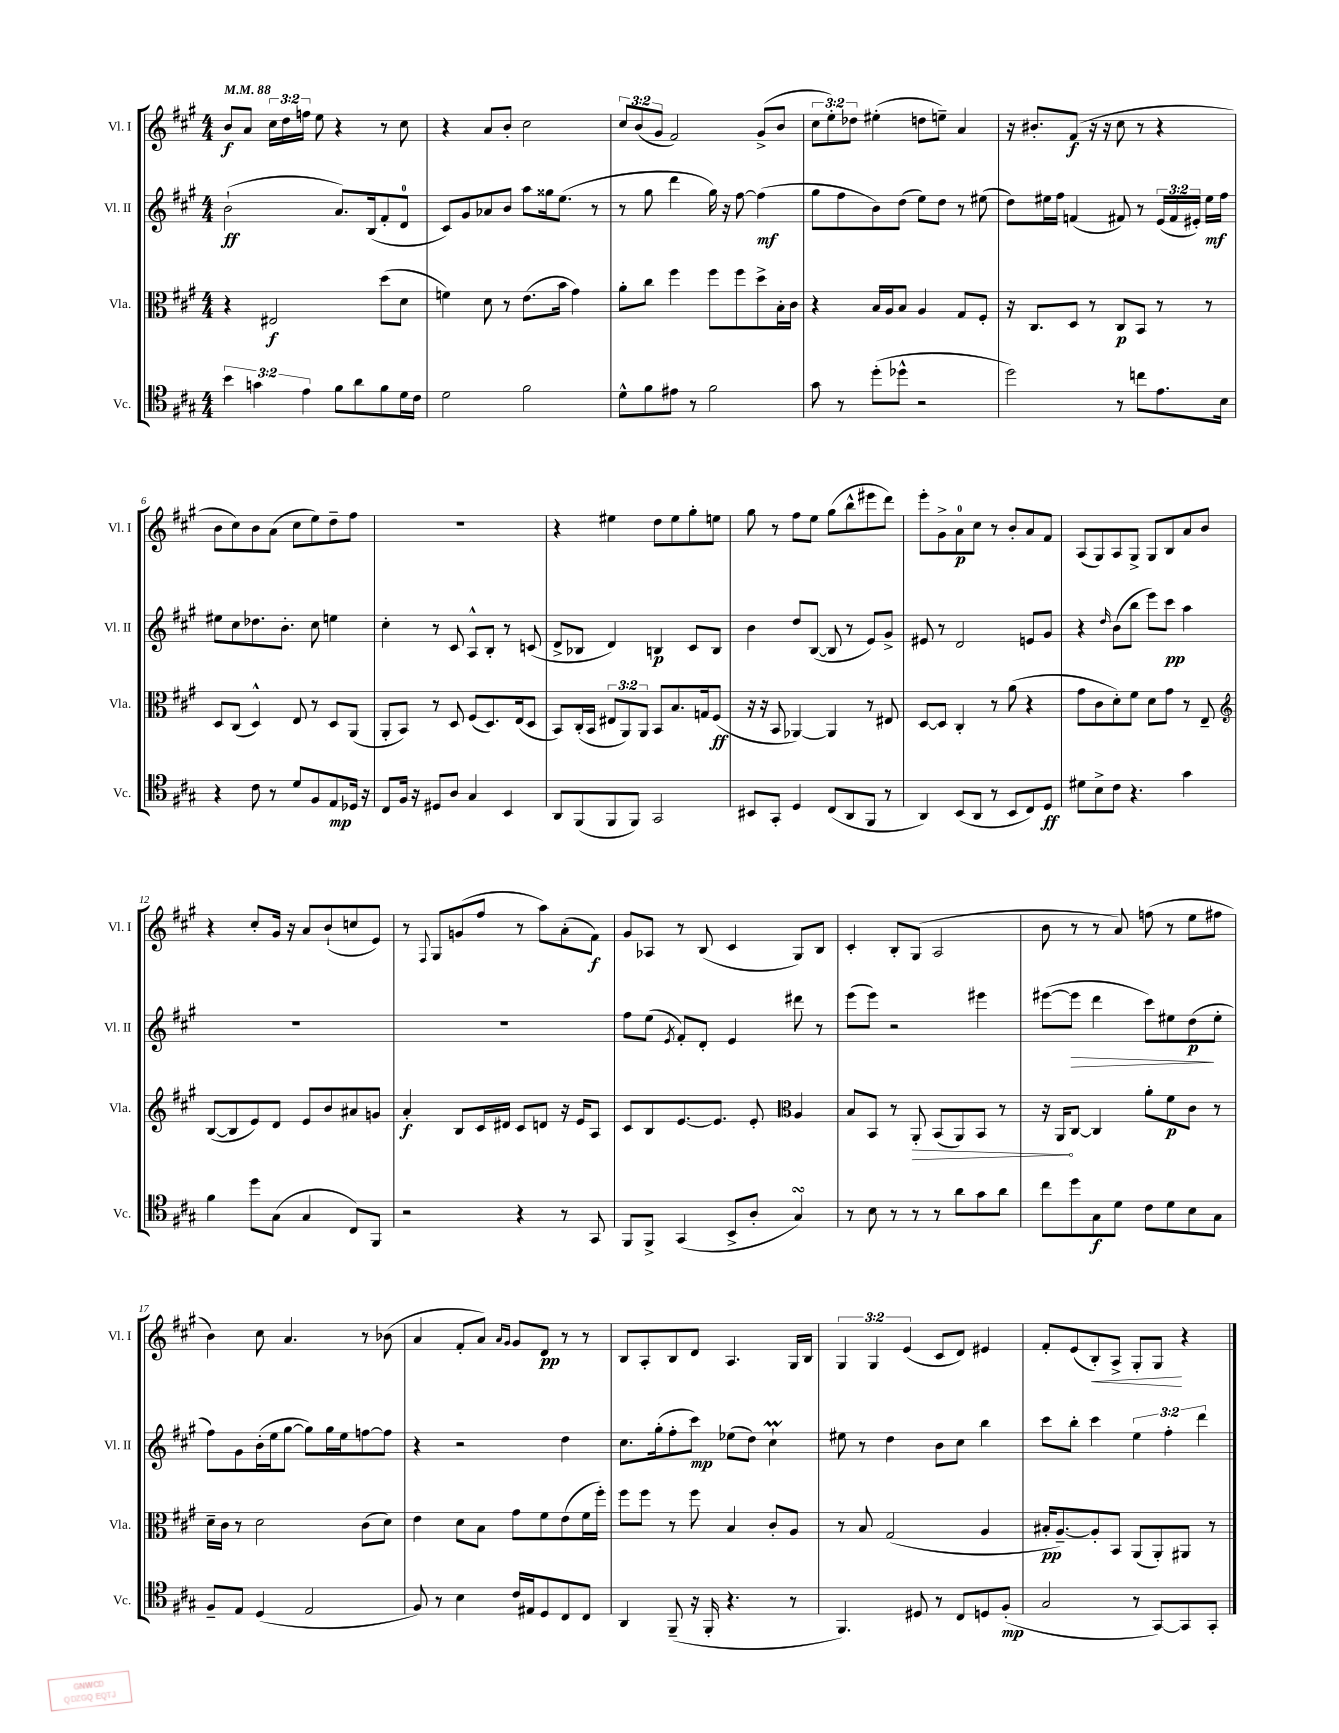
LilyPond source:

<<
\new StaffGroup <<
\new Staff = "s0" \with { instrumentName = "Vl. I" shortInstrumentName = "Vl. I" } {
    \clef treble \key a \major \numericTimeSignature \time 4/4 \override Staff.TupletNumber.text = #tuplet-number::calc-fraction-text \tempo 4 = 88
    \autoBeamOff b'8[\f a'8] \tuplet 3/2 { cis''16[ d''16 f''16] } e''8 r4 r8 cis''8 |
    r4 a'8[ b'8]-. cis''2 |
    \tuplet 3/2 { cis''8[ b'8( gis'8] } fis'2) gis'8[->( b'8] |
    \tuplet 3/2 { cis''8[ e''8-.) des''8] } eis''4-.( d''8[ e''8]--) a'4 |
    r16 bis'8.[-. fis'8]\f( r16 r16 cis''8 r8 r4 |
    b'8[ cis''8) b'8 a'8]( cis''8[ e''8) d''8-- fis''8] |
    R1 |
    r4 eis''4 d''8[ eis''8 gis''8-. e''8] |
    gis''8 r8 fis''8[ e''8] gis''8[( b''8-^ eis'''8 d'''8]) |
    e'''8[-. gis'8-> a'8-0\p cis''8] r8 b'8[-. a'8 fis'8] |
    a8[( gis8) a8 gis8]-> gis8[ b8 a'8 b'8] |
    r4 cis''8[-. gis'16] r16 a'8[ b'8-!( c''8 e'8]) |
    r8 \appoggiatura { fis8 } gis8[ g'8( fis''8] r8 a''8[) a'8-.( fis'8]\f) |
    gis'8[ aes8] r8 b8( cis'4 gis8[) b8] |
    cis'4-. b8[-. gis8]( a2 |
    b'8 r8 r8 a'8) f''8( r8 e''8[ fis''8] |
    b'4) cis''8 a'4. r8 bes'8( |
    a'4 fis'8[-. a'8]) \grace { a'16[ gis'16] } gis'8[ d'8]\pp r8 r8 |
    b8[ a8-. b8 d'8] a4. gis16[ b16] |
    \tuplet 3/2 { gis4 gis4 e'4( } cis'8[ d'8]) eis'4 |
    fis'8[-. e'8( b8-.\<) a8]-> gis8[-. gis8]\! r4 \bar "|." |
}
\new Staff = "s1" \with { instrumentName = "Vl. II" shortInstrumentName = "Vl. II" } {
    \clef treble \key a \major \numericTimeSignature \time 4/4 \override Staff.TupletNumber.text = #tuplet-number::calc-fraction-text
    \autoBeamOff b'2-!\ff( a'8.[) b16( fis'8-. d'8]-0 |
    cis'8[) gis'8 aes'8 b'8] a''8[ gisis''16 e''8.]( r8 |
    r8 gis''8 d'''4 gis''16) r16 fis''8~ fis''4\mf( |
    gis''8[ fis''8 b'8) d''8]( e''8[) d''8] r8 eis''8( |
    d''8[) eis''16 fis''16] f'4( fis'8) r8 \tuplet 3/2 { e'16[( fis'16 eis'16]-.) } eis''16[\mf fis''16] |
    eis''8[ cis''8 des''8. b'8.]-. cis''8 e''4 |
    cis''4-. r8 cis'8 a8[-^ b8]-. r8 c'8( |
    d'8[-> bes8] d'4) b4\p cis'8[ b8] |
    b'4 d''8[ b8]~( b8 r8 e'8[) gis'8]-> |
    eis'8 r8 d'2 e'8[ gis'8] |
    r4 \grace { d''16 } b'8[( b''8] e'''8[) cis'''8]\pp a''4 |
    R1 |
    R1 |
    fis''8[ e''8]( \acciaccatura { e'8 } fis'8[-.) d'8]-. e'4 dis'''8 r8 |
    e'''8[( e'''8]) r2 eis'''4 |
    eis'''8[~( eis'''8]\> d'''4 cis'''8[) eis''8 d''8\p\!( eis''8]-. |
    fis''8[) gis'8 b'16-.( e''16 gis''8]~ gis''8[) gis''16 e''16 f''8~ f''8] |
    r4 r2 d''4 |
    cis''8.[ gis''16-.( fis''8-. cis'''8]\mp) ees''8[( d''8]) cis''4-!\prall |
    eis''8 r8 d''4 b'8[ cis''8] b''4 |
    cis'''8[ b''8]-. cis'''4 \tuplet 3/2 { e''4 fis''4-. d'''4 } \bar "|." |
}
\new Staff = "s2" \with { instrumentName = "Vla." shortInstrumentName = "Vla." } {
    \clef alto \key a \major \numericTimeSignature \time 4/4 \override Staff.TupletNumber.text = #tuplet-number::calc-fraction-text
    \autoBeamOff r4 eis2\f d''8[( d'8] |
    f'4) d'8 r8 e'8.[( b'16] gis'4) |
    a'8[-. cis''8] fis''4 fis''8[ fis''8 d''8-> b16-. cis'16] |
    r4 b16[ a16 b8] a4 gis8[ fis8]-. |
    r16 cis8.[ d8] r8 cis8[\p b,8] r8 r8 |
    d8[ cis8]( d4-^) e8 r8 d8[ a,8]( |
    a,8[-. b,8]) r8 d8 fis8[( d8.) e16( d8] |
    b,8[) cis16-.( b,16] \tuplet 3/2 { eis8[ a,8) a,8] } b,8[ b8. g16 fis8]\ff( |
    r16 r16 b,8 aes,4~) aes,4 r8 eis8 |
    d8[~ d8] cis4-. r8 a'8( r4 |
    gis'8[ cis'8 d'8-.) fis'8] d'8[ gis'8] r8 e8-- |
    \clef treble b8[~( b8 e'8) d'8] e'8[ b'8 ais'8 g'8] |
    a'4-.\f b8[ cis'16 dis'16] cis'8[ d'8] r16 e'16[ a8] |
    cis'8[ b8 e'8.~ e'8.] e'8-. \clef alto a4 |
    b8[ b,8] r8 \once \override Hairpin.circled-tip = ##t a,8-.\> b,8[( a,8) b,8] r8 |
    r16 a,16[\! cis8]~ cis4 a'8[-. fis'8\p cis'8] r8 |
    d'16[-- cis'16] r8 d'2 cis'8[( d'8]) |
    e'4 d'8[ b8] gis'8[ fis'8 e'8( fis'16 fis''16]-.) |
    fis''8[ fis''8] r8 fis''8 b4 cis'8[-. a8] |
    r8 b8 gis2( a4 |
    bis16[-.\pp a8.~--) a8-. b,8] a,8[( a,8-.) ais,8] r8 \bar "|." |
}
\new Staff = "s3" \with { instrumentName = "Vc." shortInstrumentName = "Vc." } {
    \clef tenor \key a \major \numericTimeSignature \time 4/4 \override Staff.TupletNumber.text = #tuplet-number::calc-fraction-text
    \autoBeamOff \tuplet 3/2 { b'4 g'4 e'4 } fis'8[ a'8 fis'8 d'16 cis'16] |
    d'2 fis'2 |
    d'8[-^ fis'8 eis'8] r8 fis'2 |
    gis'8 r8 d''8[-.( des''8]-^ r2 |
    d''2) r8 c''8[ e'8. b16] |
    r4 cis'8 r8 d'8[ fis8 e8\mp des16] r16 |
    cis8[ fis16] r16 dis8[ a8] gis4 b,4 |
    a,8[ fis,8( fis,8 fis,8]) gis,2 |
    bis,8[ gis,8]-. d4 cis8[( a,8 fis,8] r8 |
    a,4) b,8[( a,8] r8 b,8[ cis8) d8]\ff |
    dis'8[ b8-> cis'8] r4. gis'4 |
    fis'4 d''8[ gis8]( gis4 cis8[) fis,8] |
    r2 r4 r8 gis,8 |
    fis,8[ fis,8]-> gis,4( b,8[-> a8]-. gis4\turn) |
    r8 b8 r8 r8 r8 a'8[ gis'8 a'8] |
    cis''8[ d''8 gis8\f d'8] cis'8[ d'8 b8 gis8] |
    fis8[-- e8] d4( e2 |
    fis8) r8 b4 cis'16[ eis16 d8 cis8 cis8] |
    a,4 fis,8--( r16 fis,16-. r4. r8 |
    fis,4.) dis8 r8 cis8[ d8 fis8]-.\mp( |
    gis2 r8 gis,8[~) gis,8 gis,8]-. \bar "|." |
}
>>
>>
